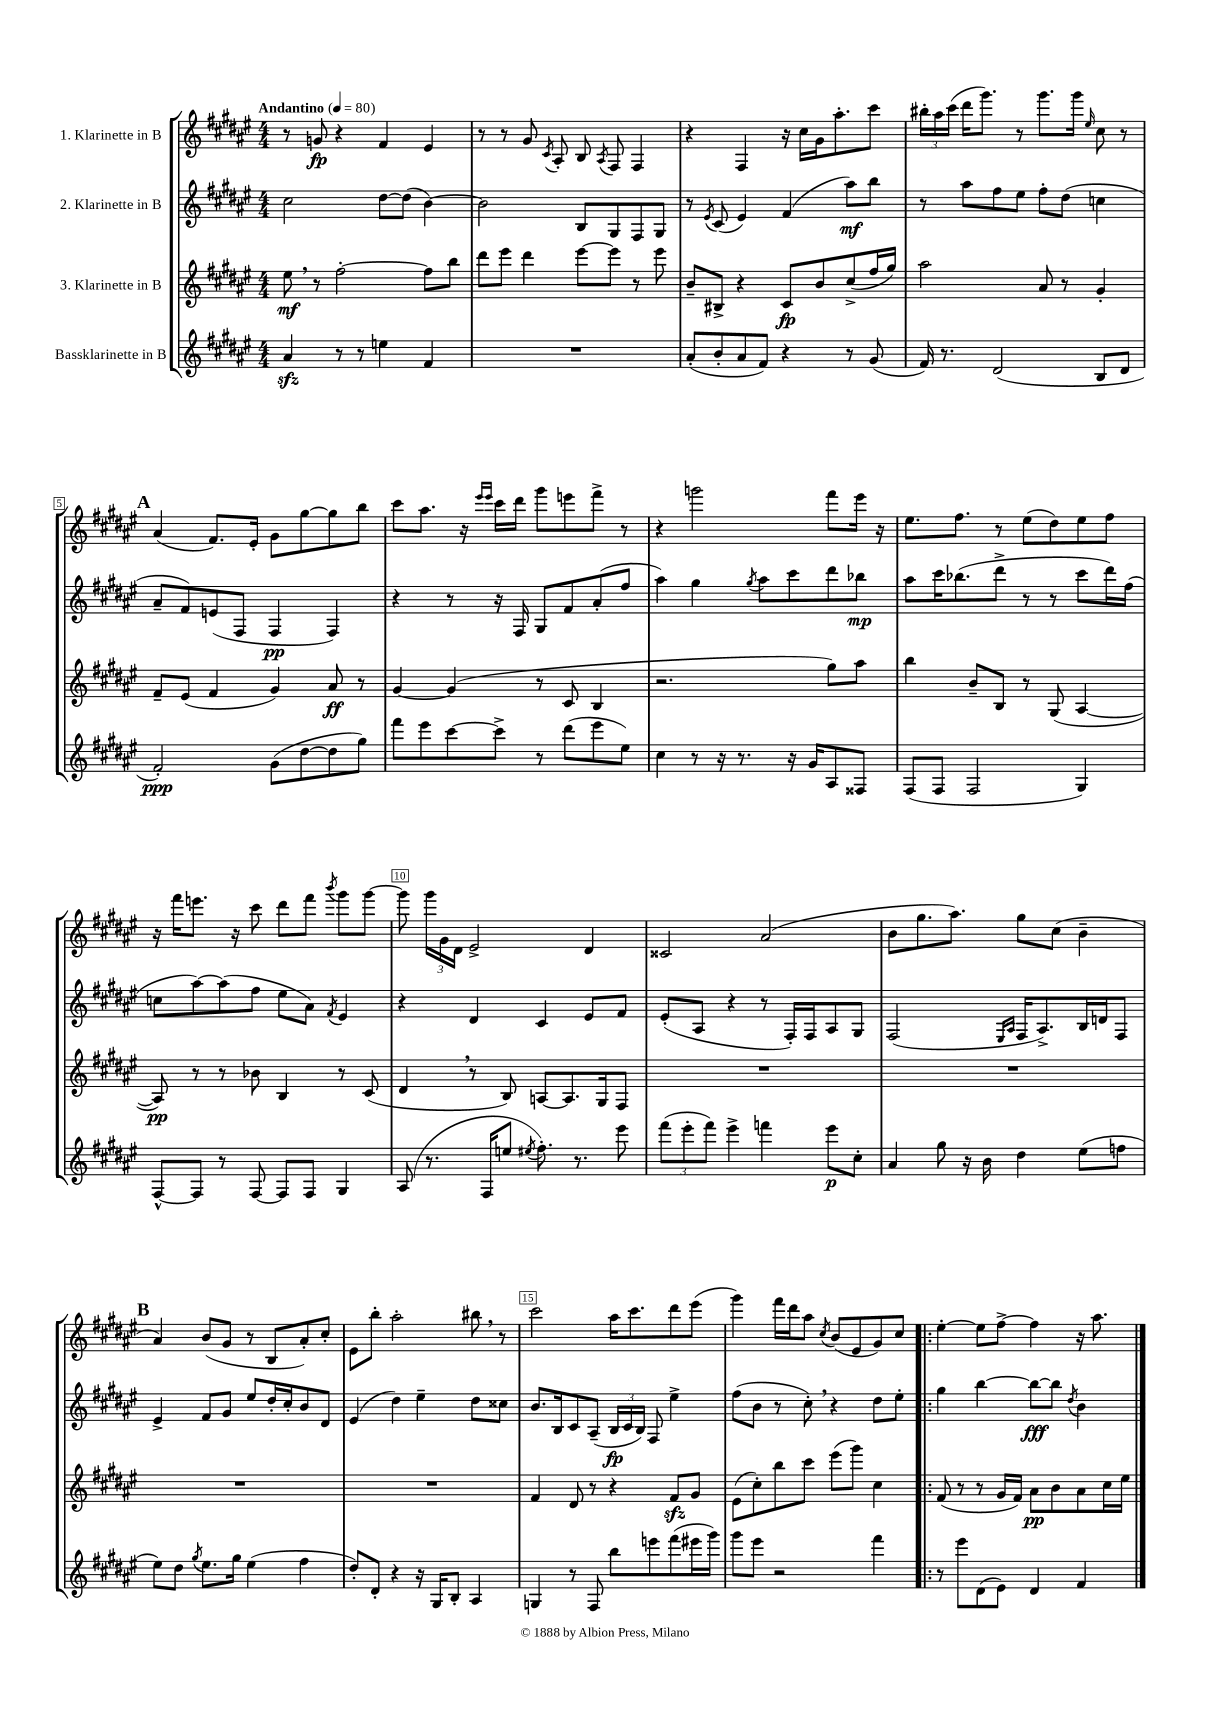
<<
\new StaffGroup <<
\new Staff = "s0" \with { instrumentName = "1. Klarinette in B" } {
    \clef treble \key fis \major \numericTimeSignature \time 4/4 \tempo "Andantino" 4 = 80
    \autoBeamOff r8 g'8\fp r4 fis'4 eis'4 |
    r8 r8 gis'8 \acciaccatura { cis'8 } ais8-. b8 \acciaccatura { ais8 } fis8 fis4 |
    r4 fis4 r16 cis''16[ gis'16 ais''8.-. cis'''8] |
    \tuplet 3/2 { bis''16[-. ais''16 cis'''16]( } dis'''16[ gis'''8.]) r8 gis'''8.[ gis'''16] \grace { eis''16 } cis''8 r8 |
    \mark \markup { \bold "A" } ais'4( fis'8.[) eis'16]-. gis'8[ gis''8~ gis''8 b''8] |
    cis'''8[ ais''8.] r16 \grace { eis'''16[ eis'''16] } cis'''16[ dis'''16] gis'''8[ e'''8 fis'''8]-> r8 |
    r4 g'''2 fis'''8[ eis'''16] r16 |
    eis''8.[ fis''8.] r8 eis''8[( dis''8) eis''8 fis''8] |
    r16 fis'''16[ e'''8.] r16 cis'''8 dis'''8[ fis'''8] \acciaccatura { b'''8 } gis'''8[ gis'''8]~ |
    gis'''8 \tuplet 3/2 { gis'''16[ gis'16 dis'16] } eis'2-> dis'4 |
    cisis'2 ais'2( |
    b'8[ gis''8. ais''8.]) gis''8[ cis''8]( b'4-- |
    \mark \markup { \bold "B" } ais'4) b'8[( gis'8] r8 b8[ ais'8-.) cis''8]-. |
    eis'8[ b''8]-. ais''2-. bis''8 \breathe r8 |
    cis'''2 ais''16[ cis'''8. dis'''8 eis'''8]( |
    gis'''4) fis'''16[ dis'''16 ais''8] \acciaccatura { cis''8 } b'8[( eis'8 gis'8) cis''8] |
    \bar ".|:" eis''4~-. eis''8[ fis''8]~-> fis''4 r16 ais''8. \bar "|." |
}
\new Staff = "s1" \with { instrumentName = "2. Klarinette in B" } {
    \clef treble \key fis \major \numericTimeSignature \time 4/4
    \autoBeamOff cis''2 dis''8[~ dis''8]( b'4~) |
    b'2 b8[ gis8 fis8 gis8] |
    r8 \acciaccatura { eis'8 } cis'8( eis'4) fis'4( ais''8[\mf) b''8] |
    r8 ais''8[ fis''8 eis''8] fis''8[-. dis''8]( c''4 |
    \mark \markup { \bold "A" } ais'8[-- fis'8) e'8( fis8] fis4\pp fis4) |
    r4 r8 r16 fis16 gis8[ fis'8 ais'8-.( fis''8] |
    ais''4) gis''4 \acciaccatura { gis''8 } ais''8[ cis'''8 dis'''8 bes''8]\mp |
    ais''8[ cis'''16 bes''8.( dis'''8]-> r8 r8 cis'''8[ dis'''16) fis''16]( |
    c''8[ ais''8~) ais''8( fis''8] eis''8[ ais'8]) \acciaccatura { fis'8 } eis'4 |
    r4 dis'4 cis'4 eis'8[ fis'8] |
    eis'8[-.( ais8] r4 r8 fis16[-.) fis16 ais8 gis8] |
    fis2( \grace { eis16[ ais16] } fis16[ ais8.->) b16 d'16 fis8] |
    \mark \markup { \bold "B" } eis'4-> fis'8[ gis'8] eis''8[ dis''16-. cis''16-. b'8 dis'8] |
    eis'4( dis''4) eis''4-- dis''8[ cisis''8] |
    b'8.[ b16 cis'8 ais8]--( \tuplet 3/2 { b16[\fp cis'16 b16]) } fis8 eis''4-> |
    fis''8[( b'8] r8 cis''8-.) \breathe r4 dis''8[ eis''8]-. |
    \bar ".|:" gis''4 b''4~ b''8[~\fff b''8] \acciaccatura { dis''8 } b'4 \bar "|." |
}
\new Staff = "s2" \with { instrumentName = "3. Klarinette in B" } {
    \clef treble \key fis \major \numericTimeSignature \time 4/4
    \autoBeamOff eis''8\mf \breathe r8 fis''2~-. fis''8[ b''8] |
    dis'''8[ eis'''8] dis'''4 eis'''8[~ eis'''8] r8 eis'''8 |
    b'8[-- bis8]-> r4 cis'8[\fp b'8 cis''8->( fis''16 gis''16]) |
    ais''2 ais'8 r8 gis'4-. |
    \mark \markup { \bold "A" } fis'8[-- eis'8]( fis'4 gis'4) ais'8\ff r8 |
    gis'4~ gis'4( r8 cis'8 b4 |
    r2. gis''8[) ais''8] |
    b''4 b'8[-- b8] r8 gis8( ais4~ |
    ais8\pp) r8 r8 bes'8 b4 r8 cis'8( |
    dis'4 \breathe r8 b8) a8[~ a8. gis16 fis8] |
    R1 |
    R1 |
    \mark \markup { \bold "B" } R1 |
    R1 |
    fis'4 dis'8 r8 r4 fis'8[\sfz gis'8] |
    eis'8[( cis''8-.) b''8 cis'''8] eis'''8[( gis'''8]) cis''4 |
    \bar ".|:" fis'8( r8 r8 gis'16[ fis'16]) ais'8[\pp b'8 ais'8 cis''16 eis''16] \bar "|." |
}
\new Staff = "s3" \with { instrumentName = "Bassklarinette in B" } {
    \clef treble \key fis \major \numericTimeSignature \time 4/4
    \autoBeamOff ais'4\sfz r8 r8 e''4 fis'4 |
    R1 |
    ais'8[-.( b'8-. ais'8 fis'8]) r4 r8 gis'8( |
    fis'16) r8. dis'2( b8[ dis'8] |
    \mark \markup { \bold "A" } fis'2-.\ppp) gis'8[( dis''8~ dis''8 gis''8]) |
    fis'''8[ eis'''8 cis'''8~ cis'''8]-> r8 dis'''8[( eis'''8 eis''8]) |
    cis''4 r8 r16 r8. r16 gis'16[ ais8 fisis8] |
    fis8[( fis8] fis2 gis4) |
    fis8[~-^ fis8] r8 fis8~ fis8[ fis8] gis4 |
    ais8( r8. fis16[ e''8] \acciaccatura { eis''8 } fis''8.-.) r8. eis'''8 |
    \tuplet 3/2 { fis'''8[( eis'''8-. fis'''8]) } eis'''4-> f'''4 eis'''8[\p cis''8]-. |
    ais'4 gis''8 r16 b'16 dis''4 eis''8[( f''8] |
    \mark \markup { \bold "B" } eis''8[) dis''8] \acciaccatura { gis''8 } eis''8.[ gis''16] eis''4( fis''4 |
    dis''8[-.) dis'8]-. r4 r16 gis16[ b8]-. ais4 |
    g4 r8 fis8 b''8[ e'''8 fis'''8( eis'''16 gis'''16]) |
    gis'''8[ eis'''8] r2 fis'''4 |
    \bar ".|:" r8 eis'''8[ dis'8( eis'8]) dis'4 fis'4 \bar "|." |
}
>>
>>
\layout { \context { \Score \override BarNumber.break-visibility = ##(#f #t #t) barNumberVisibility = #(every-nth-bar-number-visible 5) \override BarNumber.stencil = #(make-stencil-boxer 0.1 0.3 ly:text-interface::print) } }
